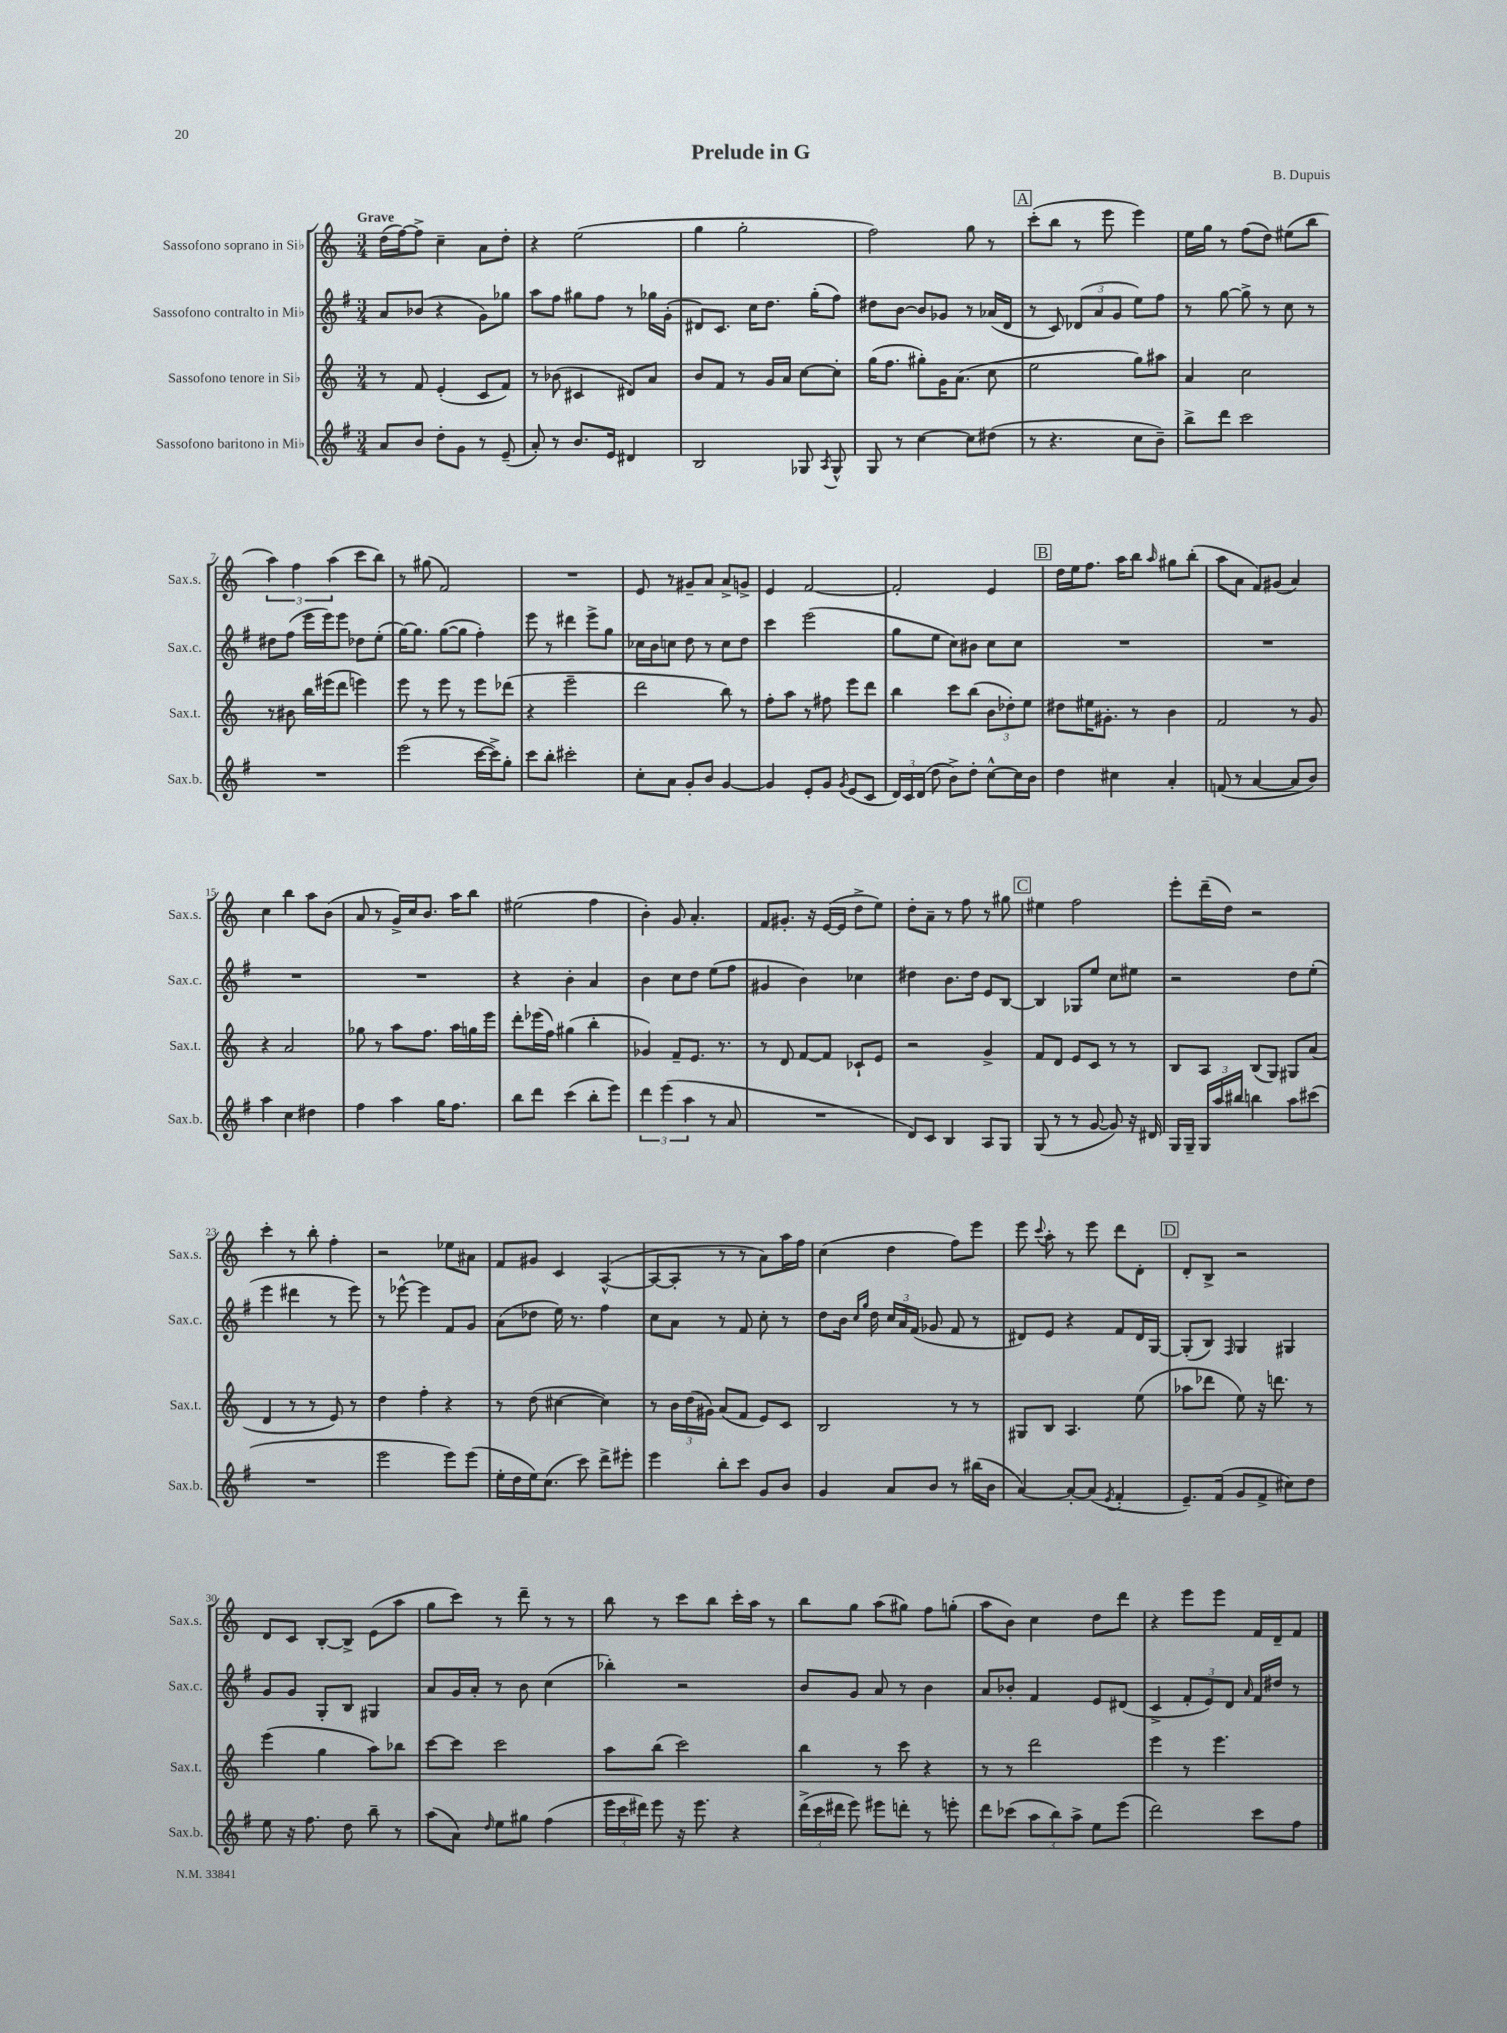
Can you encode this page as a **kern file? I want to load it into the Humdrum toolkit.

**kern	**kern	**kern	**kern
*part4	*part3	*part2	*part1
*staff4	*staff3	*staff2	*staff1
*I"Sassofono baritono in Mi♭	*I"Sassofono tenore in Si♭	*I"Sassofono contralto in Mi♭	*I"Sassofono soprano in Si♭
*I'Sax.b.	*I'Sax.t.	*I'Sax.c.	*I'Sax.s.
*clefG2	*clefG2	*clefG2	*clefG2
*k[f#]	*k[]	*k[f#]	*k[]
*M3/4	*M3/4	*M3/4	*M3/4
=1	=1	=1	=1
!	!	!	!LO:TX:a:B:t=Grave
8a/L	8r	8a/L	(16dd\LL
.	.	.	[16ff\J)
8b/J	8f/	(8b-X/J	8ff^\J]
8dd'\L	(4e'/	4r	4cc~\
8g\J	.	.	.
8r	8c/L	8g\L)	8a\L
(8e~/	8f/J)	8gg-X\J	8dd'\J
=2	=2	=2	=2
8a'/)	8r	8aa\L	4r
8r	(8b-X\	8ff#\J	.
8.b/L	4c#X/	8gg#X\L	(2ee\
.	.	8ff#\J	.
16e/Jk	.	.	.
4d#X/	8d#X/L)	8r	.
.	8a/J	16gg-X\LL	.
.	.	(16g'\JJ	.
=3	=3	=3	=3
2B/	8b/L	8d#X/L)	4gg\
.	8f/J	8.c/J	.
.	8r	.	2gg'\
.	.	16cc\KL	.
.	16g/LL	8.dd\J	.
.	16a/JJ	.	.
8G-X/	[8cc\L	.	.
.	.	(16gg'\KL	.
8qA/	.	.	.
8G-^^/	8cc'\J]	8ff#\J)	.
=4	=4	=4	=4
8G/	(16gg\KL	8dd#X\L	2ff\)
.	8.ff\J	.	.
8r	.	[8b\J	.
[4cc\	8gg#X'\L)	8b/L]	.
.	16g\K	8g-X/J	.
.	(8.a\J	.	.
8cc\L]	.	8r	8gg\
(8dd#X\J	8cc\	(16a-X/LL	8r
.	.	16d/JJ	.
!!LO:REH:place=s1:t=A
=5	=5	=5	=5
8r	2ee\	8r	(8ccc'\L
4.r	.	8c/)	8bb\J
.	.	(12d-X/L	8r
.	.	12a/	.
.	.	.	8eee\
.	.	12g/J	.
8cc\L	8gg\L)	8ee\L)	4eee\)
8b~\J)	8aa#X\J	8ff#\J	.
=6	=6	=6	=6
8bb^\L	4a/	8r	16ee\LL
.	.	.	16gg\JJ
8ddd\J	.	[8gg\	8r
2ccc\	2cc\	8gg^\]	(8ff\L
.	.	8r	8dd\J)
.	.	8cc\	(8ee#X\L
.	.	8r	8bb\J
!!LO:LB:g=z
=7	=7	=7	=7
2.r	8r	8dd#X\L	6aa\)
.	8b#X\	(8ff#\J	.
.	.	.	6ff\
.	16bb\LL	16eee\LL	.
.	(16eee#X\J	16eee\J)	.
.	.	.	(6aa\
.	8ddd\J	8eee\J	.
.	4eeen\)	8dd-X\L	8ccc\L
.	.	(8ee'\J	8bb\J)
=8	=8	=8	=8
(2eee\	8eee\	[16gg\KL)	8r
.	.	8.gg\J]	.
.	8r	.	(8gg#X\
.	8eee\	([8gg\L	2f/)
.	8r	8gg\J]	.
[16ccc\LL	8eee\L	4ff#'\)	.
16ccc^\J])	.	.	.
8gg'\J	(8ddd-X\J	.	.
=9	=9	=9	=9
8ccc\L	4r	8eee\	2.r
8bb'\J	.	8r	.
2ccc#X'\	2eee~\	4ddd#X\	.
.	.	8eee^\L	.
.	.	8gg\J	.
=10	=10	=10	=10
8cc'\L	2ddd\	16cc-X\LL	8e/
.	.	16b\J	.
8a\J	.	8ccn\J	8r
8g'/L	.	8dd\	8g#X~/L
8b/J	.	8r	8a/J
[4g/	8bb\)	8cc\L	8a^/L
.	8r	8dd\J	8gn^/J
=11	=11	=11	=11
4g/]	8ff'\L	4ccc\	4e/
.	8aa\J	.	.
8e'/L	8r	(2eee\	[2f/
8g/J	8ff#X\	.	.
8qg/	.	.	.
(8e/L	8eee\L	.	.
8c/J	8ddd\J	.	.
=12	=12	=12	=12
24d/LL)	4bb\	8gg\L	2f'/]
24c/	.	.	.
(24d/JJ	.	.	.
8dd\	.	8ee\J	.
8b^\L)	8ccc\L	8cc\L)	.
8dd'\J	(8bb\J	8b#X\J	.
[8cc^^\L	12b\L	8cc\L	4e/
.	12dd-X'\)	.	.
16cc\L]	.	8cc\J	.
.	12ee\J	.	.
16b\JJ	.	.	.
!!LO:REH:place=s1:t=B
=13	=13	=13	=13
4dd\	8dd#X\L	2.r	16dd\LL
.	.	.	16ee\J
.	16ee#X\K	.	8.ff\J
.	8.g#X'\J	.	.
4cc#X\	.	.	.
.	.	.	16aa\KL
.	8r	.	8bb\J
.	.	.	16qqaa/
4a'/	4b\	.	8gg#X\L
.	.	.	(8bb'\J
=14	=14	=14	=14
(8fn/	2f/	2.r	8aa\L
8r	.	.	8a\J
[4a/	.	.	8f/L)
.	.	.	(8g#X/J
8a/L]	8r	.	4a/)
8b/J)	8g/	.	.
!!LO:LB:g=z
=15	=15	=15	=15
4aa\	4r	2.r	4cc\
4cc\	2a/	.	4bb\
4dd#X\	.	.	8aa\L
.	.	.	(8b\J
=16	=16	=16	=16
4ff#\	8gg-X\	2.r	8a/
.	8r	.	8r
4aa\	8aa\L	.	16g^/LL)
.	.	.	16cc/J
.	8.ff\J	.	8.b/J
16gg\KL	.	.	.
8.ff#\J	16aa\LL	.	16aa\KL
.	16ggn\	.	8bb\J
.	16eee\JJ	.	.
=17	=17	=17	=17
8bb\L	8ddd'\L	4r	(2ee#X\
8ddd\J	(16eee-X\L	.	.
.	16ff\JJ)	.	.
(4ccc\	(4gg#X\	4b'\	.
8bb'\L	4bb'\	4a/	4ff\
8eee\J)	.	.	.
=18	=18	=18	=18
6ddd\	4g-X/)	4b\	4b'\)
(6eee\	.	.	.
.	8f~/L	8cc\L	8g/
6aa\	.	.	.
.	8.e/J	8dd\J	4.a'/
8r	.	(8ee\L	.
.	8.r	.	.
8a/	.	8ff#\J	.
=19	=19	=19	=19
2.r	8r	4g#X/	8f/L
.	8d/	.	8.g#X'/J
.	[8f/L	4b\)	.
.	.	.	16r
.	8f/J]	.	([16e/LL
.	.	.	16e/JJ]
.	8c-X`/L	4cc-X\	8dd^\L
.	8e/J	.	8ee\J)
=20	=20	=20	=20
8d/L)	2r	4dd#X\	8dd'\L
8c/J	.	.	8a~\J
4B/	.	8.b\L	8r
.	.	.	8ff\
.	.	16dd#\Jk	.
8A/L	4g^/	8e/L	8r
8G/J	.	[8B/J	8gg#X\
!!LO:REH:place=s1:t=C
=21	=21	=21	=21
(8G/	8f/L	4B/]	4ee#X\
8r	8d/J	.	.
8r	8e/L	8G-X/L	2ff\
[8g/	8c/J	8ee/J	.
8g/])	8r	8cc\L	.
16r	8r	8ee#X\J	.
16d#X/	.	.	.
=22	=22	=22	=22
16G/LL	8B/L	2r	8eee'\L
16G~/JJ	.	.	.
24G/LL	8A/J	.	(16ddd~\L
24aa/	.	.	.
.	.	.	16dd\JJ)
24bb#X/JJ	.	.	.
4bbn\	(8B/L	.	2r
.	8G/J)	.	.
8aa\L	8G#X/L	8dd\L	.
(8ccc#X\J	(8a/J	(8ee'\J	.
!!LO:LB:g=z
=23	=23	=23	=23
2.r	4d/	4eee\	4ccc'\
.	8r	4ddd#X\	8r
.	8r	.	8bb'\
.	8e/)	8r	4ff'\
.	8r	8eee\)	.
=24	=24	=24	=24
2eee\	4dd\	8r	2r
.	.	[8eee-X^^\	.
.	4ff'\	4eee-\]	.
8eee\L)	4r	8f#/L	8ee-X\L
(8eee\J	.	8g/J	8a#X\J
=25	=25	=25	=25
16ee'\LL	8r	(8a\L	8f/L
16dd\	.	.	.
16ee\J)	(8dd\	8dd-X\J	8g#X/J
(8.cc\J	.	.	.
.	[4cc#X\	16ee\)	4c/
.	.	8.r	.
8ccc\)	.	.	.
8ddd^\L	4cc#\])	4ff#\	([4A^^/
8eee#X'\J	.	.	.
=26	=26	=26	=26
4eee\	8r	8cc\L	8A/L_
.	24b\LL	8a\J	8A'/J]
.	(24dd\	.	.
.	24g#X\JJ)	.	.
8bb'\L	(8a/L	8r	8r
8ccc\J	8f/J	8f#/	8r
8g/L	8e/L)	8cc'\	8a\L)
8b/J	8c/J	8r	16aa\L
.	.	.	16ff\JJ
=27	=27	=27	=27
4g/	2B/	8dd\L	(4cc\
.	.	16b\Jk	.
.	.	16qqcc/LL	.
.	.	16qqgg/JJ	.
.	.	16dd\	.
8a/L	.	24cc/LL	4dd\
.	.	24a/	.
.	.	(24f#/JJ	.
8b/J	.	8g-X/	.
8r	8r	8f#/	8ff\L)
(16bb#X\LL	8r	8r	8eee\J
16b\JJ	.	.	.
=28	=28	=28	=28
[4a/)	8G#X/L	8d#X/L)	8eee\
.	.	.	8qqccc/
.	8B/J	8e/J	8aa'\
8a'/L_	4.A/	4r	8r
(8a/J]	.	.	8eee\
8qe/	.	.	.
4f#'/	.	8f#/L	8ddd\L
.	(8ee\	16d#/L	8d'\J
.	.	[16G/JJ	.
!!LO:REH:place=s1:t=D
=29	=29	=29	=29
8.e~/L)	8aa-X\L	(8G'/L]	8d'/L
.	8ddd-X\J	8B/J)	8B^/J
(16f#/Jk	.	.	.
.	.	16qqF#/	.
8g/L	8ee\)	4G/	2r
8f#^/J	16r	.	.
.	8.dddn\	.	.
8cc#X\L)	.	4G#X/	.
8dd\J	8r	.	.
!!LO:LB:g=z
=30	=30	=30	=30
8ee\	(4eee\	8g/L	8d/L
16r	.	8g/J	8c/J
8.ff#\	.	.	.
.	4gg\	8G'/L	[8B'/L
8dd\	.	8B/J	8B^/J]
8bb~\	8aa\L)	4G#X/	(8e\L
8r	8bb-X\J	.	8aa\J
=31	=31	=31	=31
(8aa\L	[8ccc\L	8a/L	8gg\L
8a\J)	8ccc\J]	16g/L	8ccc\J)
.	.	16a'/JJ	.
16qqdd/	.	.	.
8ee\L	2ccc\	8r	8r
8gg#X\J	.	8b\	8ddd~\
(4ff#\	.	(4cc\	8r
.	.	.	8r
=32	=32	=32	=32
24eee\LL	8aa\L	4bb-X'\)	8bb\
24ccc\	.	.	.
24ddd#X\JJ)	.	.	.
8eee\	(8bb\J	.	8r
16r	2ccc\)	2r	8ccc\L
8.eee\	.	.	.
.	.	.	8bb\J
4r	.	.	16ccc'\LL
.	.	.	16aa\JJ
.	.	.	8r
=33	=33	=33	=33
(24ddd^\LL	4bb\	8b/L	8bb\L
24ccc\	.	.	.
24ddd#X\JJ	.	.	.
8eee\)	.	8g/J	8gg\J
8eee#X\L	8r	8a/	(8aa\L
8dddn'\J	8ccc\	8r	8gg#X\J)
8r	4r	4b\	8ff\L
8eeen'\	.	.	(8ggn'\J
=34	=34	=34	=34
8ddd\L	8r	8a/L	8aa\L
(8ccc-X\J	8r	8b-X'/J	8b\J)
12aa\L	2ddd\	4f#/	4cc\
12bb\)	.	.	.
12aa^\J	.	.	.
8ee\L	.	8e/L	8dd\L
(8eee\J	.	(8d#X/J	8ddd\J
=35	=35	=35	=35
2ddd\)	4eee\	4c^/	4r
.	8r	12f#'/L	8eee\L
.	.	12e/)	.
.	4.eee\	.	8eee\J
.	.	12d/J	.
.	.	16qqa/	.
8ccc\L	.	16f#/LL	16f/LL
.	.	16dd#X/JJ	16d~/J
8ff#\J	.	8r	8f/J
==	==	==	==
*-	*-	*-	*-
